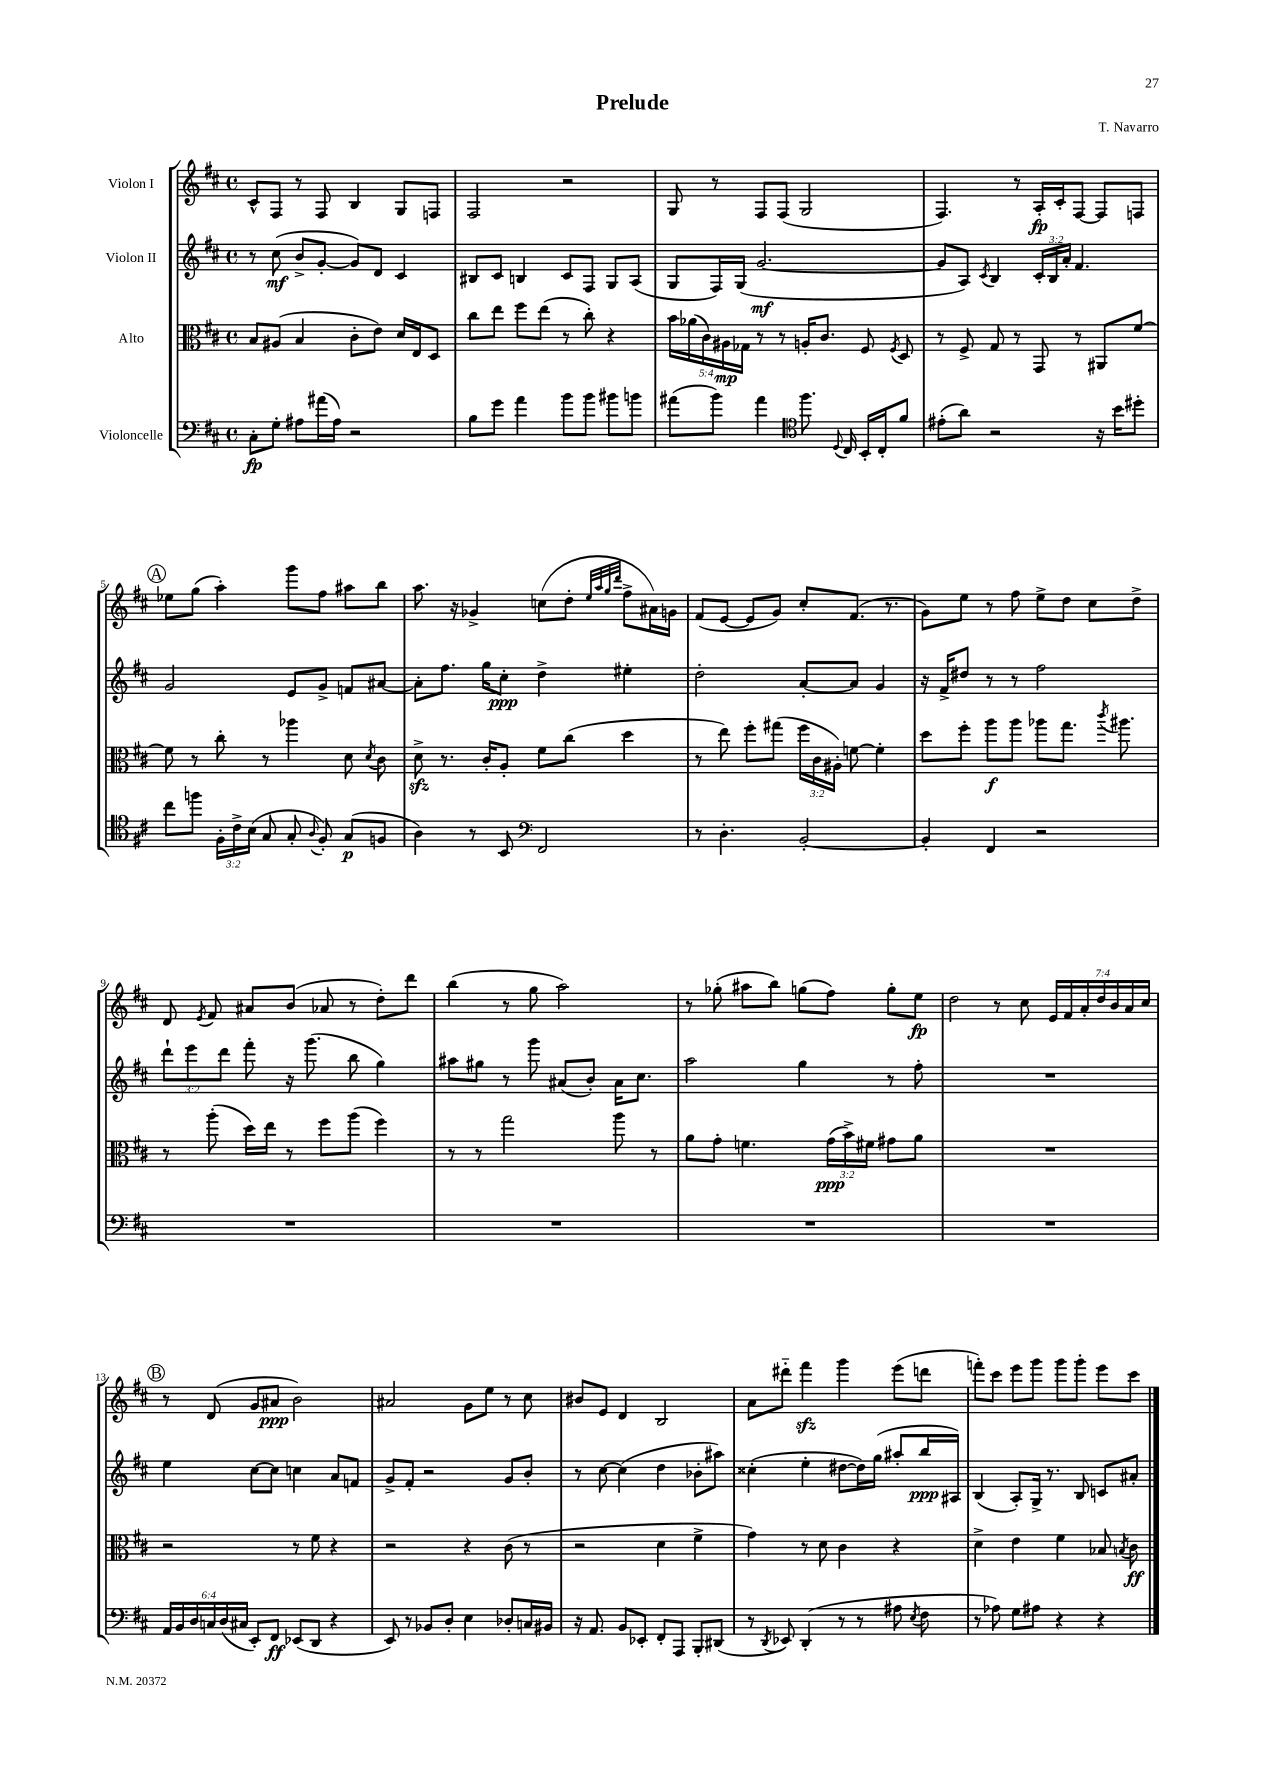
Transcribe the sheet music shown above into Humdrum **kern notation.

**kern	**dynam	**kern	**dynam	**kern	**dynam	**kern	**dynam
*part4	*part4	*part3	*part3	*part2	*part2	*part1	*part1
*staff4	*staff4	*staff3	*staff3	*staff2	*staff2	*staff1	*staff1
*I"Violoncelle	*	*I"Alto	*	*I"Violon II	*	*I"Violon I	*
*clefF4	*	*clefC3	*	*clefG2	*	*clefG2	*
*k[f#c#]	*	*k[f#c#]	*	*k[f#c#]	*	*k[f#c#]	*
*M4/4	*	*M4/4	*	*M4/4	*	*M4/4	*
*met(c)	*	*met(c)	*	*met(c)	*	*met(c)	*
=1	=1	=1	=1	=1	=1	=1	=1
8C#'\L	fp	8B/L	.	8r	.	8c#^^/L	.
8G'\J	.	(8A#X/J	.	(8cc#\	mf	8F#/J	.
8A#X\L	.	4B/	.	8b^/L	.	8r	.
(16a#X\L	.	.	.	[8g'/J	.	8F#/	.
16A#\JJ)	.	.	.	.	.	.	.
2r	.	8c#'\L	.	8g/L])	.	4B/	.
.	.	8e\J)	.	8d/J	.	.	.
.	.	16d/LL	.	4c#/	.	8G/L	.
.	.	16E/J	.	.	.	.	.
.	.	8D/J	.	.	.	8Fn/J	.
=2	=2	=2	=2	=2	=2	=2	=2
8B\L	.	8cc#\L	.	8B#X/L	.	2F#/	.
8g\J	.	8ee\J	.	8c#/J	.	.	.
4a\	.	8ff#\L	.	4Bn/	.	.	.
.	.	(8ee\J	.	.	.	.	.
8b\L	.	8r	.	8c#/L	.	2r	.
8b\J	.	8cc#'\)	.	8F#/J	.	.	.
8b#X\L	.	4r	.	8G/L	.	.	.
8bn\J	.	.	.	(8A/J	.	.	.
=3	=3	=3	=3	=3	=3	=3	=3
(8a#X\L	.	20b\LL	.	8G/L	.	8G/	.
.	.	(20a-X\	.	.	.	.	.
.	.	20c#\)	.	.	.	.	.
8b\J)	.	.	.	16F#/L)	.	8r	.
.	.	20A#X\	mp	.	.	.	.
.	.	.	.	(16G/JJ	.	.	.
.	.	20G-X\JJ	.	.	.	.	.
4a#\	.	8r	.	[2.g/	mf	8F#/L	.
.	.	8r	.	.	.	(8F#/J	.
*clefC4	*	*	*	*	*	*	*
8.ff#\	.	16An'/KL	.	.	.	2G/	.
.	.	8.c#/J	.	.	.	.	.
8qqD/	.	.	.	.	.	.	.
16C#/	.	.	.	.	.	.	.
16BB'/LL	.	8F#/	.	.	.	.	.
16C#'/J	.	.	.	.	.	.	.
.	.	8qF#/	.	.	.	.	.
8f#/J	.	8D/	.	.	.	.	.
=4	=4	=4	=4	=4	=4	=4	=4
(8e#X'\L	.	8r	.	8g/L]	.	4.F#/)	.
8a\J)	.	8F#^/	.	8A/J)	.	.	.
.	.	.	.	8qc#/	.	.	.
2r	.	8G/	.	4B/	.	.	.
.	.	8r	.	.	.	8r	.
.	.	8GG/	.	24c#'/LL	.	16A'/LL	fp
.	.	.	.	24B/	.	.	.
.	.	.	.	.	.	16c#'/J	.
.	.	.	.	24a'/JJ	.	.	.
.	.	8r	.	4.f#/	.	[8F#/J	.
16r	.	8AA#X/L	.	.	.	8F#/L]	.
16b\KL	.	.	.	.	.	.	.
8dd#X'\J	.	[8f#/J	.	.	.	8Fn/J	.
!!LO:LB:g=z
!!LO:REH:place=s1:t=A
=5	=5	=5	=5	=5	=5	=5	=5
8cc#\L	.	8f#\]	.	2g/	.	8ee-X\L	.
8ffn\J	.	8r	.	.	.	(8gg\J	.
24F#'\LL	.	8cc#'\	.	.	.	4aa'\)	.
24c#^\	.	.	.	.	.	.	.
(24B\JJ	.	.	.	.	.	.	.
8G/	.	8r	.	.	.	.	.
8G'/	.	4aa-X\	.	8e/L	.	8ggg\L	.
8qqA/	.	.	.	.	.	.	.
8F#'/)	.	.	.	8g^/J	.	8ff#\J	.
(8G/L	p	8d\	.	8fn/L	.	8aa#X\L	.
.	.	8qd/	.	.	.	.	.
8Fn/J	.	8c#\	.	[8a#X/J	.	8bb\J	.
=6	=6	=6	=6	=6	=6	=6	=6
4A\)	.	8dzz^\	.	8a#'\L]	.	8.aa\	.
.	.	8.r	.	8.ff#\J	.	.	.
.	.	.	.	.	.	16r	.
8r	.	.	.	.	.	4g-X^/	.
.	.	16c#'/KL	.	16gg\KL	.	.	.
8BB/	.	8A'/J	.	8cc#'\J	ppp	.	.
*clefF4	*	*	*	*	*	*	*
2FF#/	.	8f#\L	.	4dd^\	.	(8ccn\L	.
.	.	(8cc#\J	.	.	.	8dd'\J	.
.	.	.	.	.	.	32qqee/LLL	.
.	.	.	.	.	.	32qqaa/	.
.	.	.	.	.	.	32qqgg/	.
.	.	.	.	.	.	32qqddd/JJJ	.
.	.	4dd\	.	4ee#X'\	.	8ff#^\L	.
.	.	.	.	.	.	16a#X\L)	.
.	.	.	.	.	.	16gn\JJ	.
=7	=7	=7	=7	=7	=7	=7	=7
8r	.	8r	.	2dd'\	.	(8f#/L	.
4.D'\	.	8ee\)	.	.	.	[8e/J	.
.	.	8ff#'\L	.	.	.	8e/L]	.
.	.	(8gg#X\J	.	.	.	8g/J)	.
[2BB'/	.	24ff#\LL	.	[8a'/L	.	8cc#'/L	.
.	.	24c#\	.	.	.	.	.
.	.	24A#X'\JJ)	.	.	.	.	.
.	.	[8fn\	.	8a/J]	.	(8.f#/J	.
.	.	4f'\]	.	4g/	.	.	.
.	.	.	.	.	.	8.r	.
=8	=8	=8	=8	=8	=8	=8	=8
4BB'/]	.	8dd\L	.	16r	.	8g\L)	.
.	.	.	.	16f#^/KL	.	.	.
.	.	8ff#'\J	.	8dd#X/J	.	8ee\J	.
4FF#/	.	8aa\L	f	8r	.	8r	.
.	.	8aa\J	.	8r	.	8ff#\	.
2r	.	8aa-X\L	.	2ff#\	.	8ee^\L	.
.	.	8.gg\J	.	.	.	8dd\J	.
.	.	.	.	.	.	8cc#\L	.
.	.	8qccc#/	.	.	.	.	.
.	.	8.aa#X\	.	.	.	.	.
.	.	.	.	.	.	8dd^\J	.
!!LO:LB:g=z
=9	=9	=9	=9	=9	=9	=9	=9
1r	.	8r	.	12ddd`\L	.	8d/	.
.	.	.	.	12eee\	.	.	.
.	.	.	.	.	.	8qe/	.
.	.	(8aa'\	.	.	.	8f#/	.
.	.	.	.	12ddd\J	.	.	.
.	.	16dd\LL)	.	8fff#'\	.	8a#X/L	.
.	.	16ee\JJ	.	.	.	.	.
.	.	8r	.	16r	.	(8b/J	.
.	.	.	.	(8.ggg\	.	.	.
.	.	8ff#\L	.	.	.	8a-X/	.
.	.	(8aa\J	.	8bb\	.	8r	.
.	.	4ff#\)	.	4gg\)	.	8dd'\L)	.
.	.	.	.	.	.	8ddd\J	.
=10	=10	=10	=10	=10	=10	=10	=10
1r	.	8r	.	8aa#X\L	.	(4bb\	.
.	.	8r	.	8gg#X\J	.	.	.
.	.	2gg\	.	8r	.	8r	.
.	.	.	.	8ggg\	.	8gg\	.
.	.	.	.	(8a#X/L	.	2aa\)	.
.	.	.	.	8b'/J)	.	.	.
.	.	8aa\	.	16a#\KL	.	.	.
.	.	.	.	8.cc#\J	.	.	.
.	.	8r	.	.	.	.	.
=11	=11	=11	=11	=11	=11	=11	=11
1r	.	8a\L	.	2aa\	.	8r	.
.	.	8g'\J	.	.	.	(8gg-X'\	.
.	.	4.fn\	.	.	.	8aa#X\L	.
.	.	.	.	.	.	8bb\J)	.
.	.	.	.	4gg\	.	(8ggn\L	.
.	.	(24g\LL	ppp	.	.	8ff#\J)	.
.	.	24b^\)	.	.	.	.	.
.	.	24f#X\JJ	.	.	.	.	.
.	.	8g#X\L	.	8r	.	8gg'\L	.
.	.	8a\J	.	8ff#'\	.	8ee\J	fp
=12	=12	=12	=12	=12	=12	=12	=12
1r	.	1r	.	1r	.	2dd\	.
.	.	.	.	.	.	8r	.
.	.	.	.	.	.	8cc#\	.
.	.	.	.	.	.	28e/LL	.
.	.	.	.	.	.	28f#/	.
.	.	.	.	.	.	28a'/	.
.	.	.	.	.	.	28dd/	.
.	.	.	.	.	.	28b/	.
.	.	.	.	.	.	28a/	.
.	.	.	.	.	.	28cc#/JJ	.
!!LO:LB:g=z
!!LO:REH:place=s1:t=B
=13	=13	=13	=13	=13	=13	=13	=13
24AA/LL	.	2r	.	4ee\	.	8r	.
24BB/	.	.	.	.	.	.	.
24D/	.	.	.	.	.	.	.
24Cn/	.	.	.	.	.	(8d/	.
(24D/	.	.	.	.	.	.	.
24C#X/JJ	.	.	.	.	.	.	.
8EE'/L)	.	.	.	[8cc#\L	.	8g/L	.
8FF#/J	ff	.	.	8cc#\J]	.	8a#X/J	ppp
(8EE-X/L	.	8r	.	4ccn\	.	2b\)	.
8DD/J	.	8f#\	.	.	.	.	.
4r	.	4r	.	8a/L	.	.	.
.	.	.	.	8fn/J	.	.	.
=14	=14	=14	=14	=14	=14	=14	=14
8EE/)	.	2r	.	8g^/L	.	2a#X/	.
8r	.	.	.	8f#'/J	.	.	.
8BB-X/L	.	.	.	2r	.	.	.
8D'/J	.	.	.	.	.	.	.
4E\	.	4r	.	.	.	8g\L	.
.	.	.	.	.	.	8ee\J	.
8D-X'/L	.	(8c#\	.	8g/L	.	8r	.
16Cn/L	.	8r	.	8b'/J	.	8cc#\	.
16BB#X/JJ	.	.	.	.	.	.	.
=15	=15	=15	=15	=15	=15	=15	=15
16r	.	2r	.	8r	.	8b#X/L	.
8.AA/	.	.	.	.	.	.	.
.	.	.	.	[8cc#\	.	8e/J	.
8BB/L	.	.	.	(4cc#\]	.	4d/	.
8EE-X'/J	.	.	.	.	.	.	.
8FF#'/L	.	4d\	.	4dd\	.	2B/	.
8AAA/J	.	.	.	.	.	.	.
8BBB'/L	.	4f#^\	.	8b-X'\L	.	.	.
(8DD#X/J	.	.	.	8aa#X\J)	.	.	.
=16	=16	=16	=16	=16	=16	=16	=16
8r	.	4g\)	.	(4cc##X'\	.	8a\L	.
8qDD/	.	.	.	.	.	.	.
8EE-X/)	.	.	.	.	.	8ddd#X\J	.
(4DD'/	.	8r	.	4ee'\	.	4fff#zz\	.
.	.	8d\	.	.	.	.	.
8r	.	4c#\	.	[8dd#X\L	.	4ggg\	.
8r	.	.	.	16dd#\L])	.	.	.
.	.	.	.	(16gg\JJ	.	.	.
8A#X\	.	4r	.	8aa#X'/L	.	(8eee\L	.
8qE/	.	.	.	.	.	.	.
8F#\	.	.	.	16bb/L	ppp	8dddn\J	.
.	.	.	.	16A#X/JJ)	.	.	.
=17	=17	=17	=17	=17	=17	=17	=17
8r	.	4d^\	.	(4B/	.	8fffn'\L)	.
8A-X\)	.	.	.	.	.	8ccc#\J	.
8G\L	.	4e\	.	8A'/L)	.	8eee\L	.
8A#X\J	.	.	.	16G^/Jk	.	8ggg\J	.
.	.	.	.	8.r	.	.	.
4r	.	4f#\	.	.	.	8ggg\L	.
.	.	.	.	8B/	.	8ggg'\J	.
4r	.	8B-X/	.	8cn/L	.	8eee\L	.
.	.	8qBn/	.	.	.	.	.
.	.	8c#\	ff	8a#X'/J	.	8ccc#\J	.
==	==	==	==	==	==	==	==
*-	*-	*-	*-	*-	*-	*-	*-
